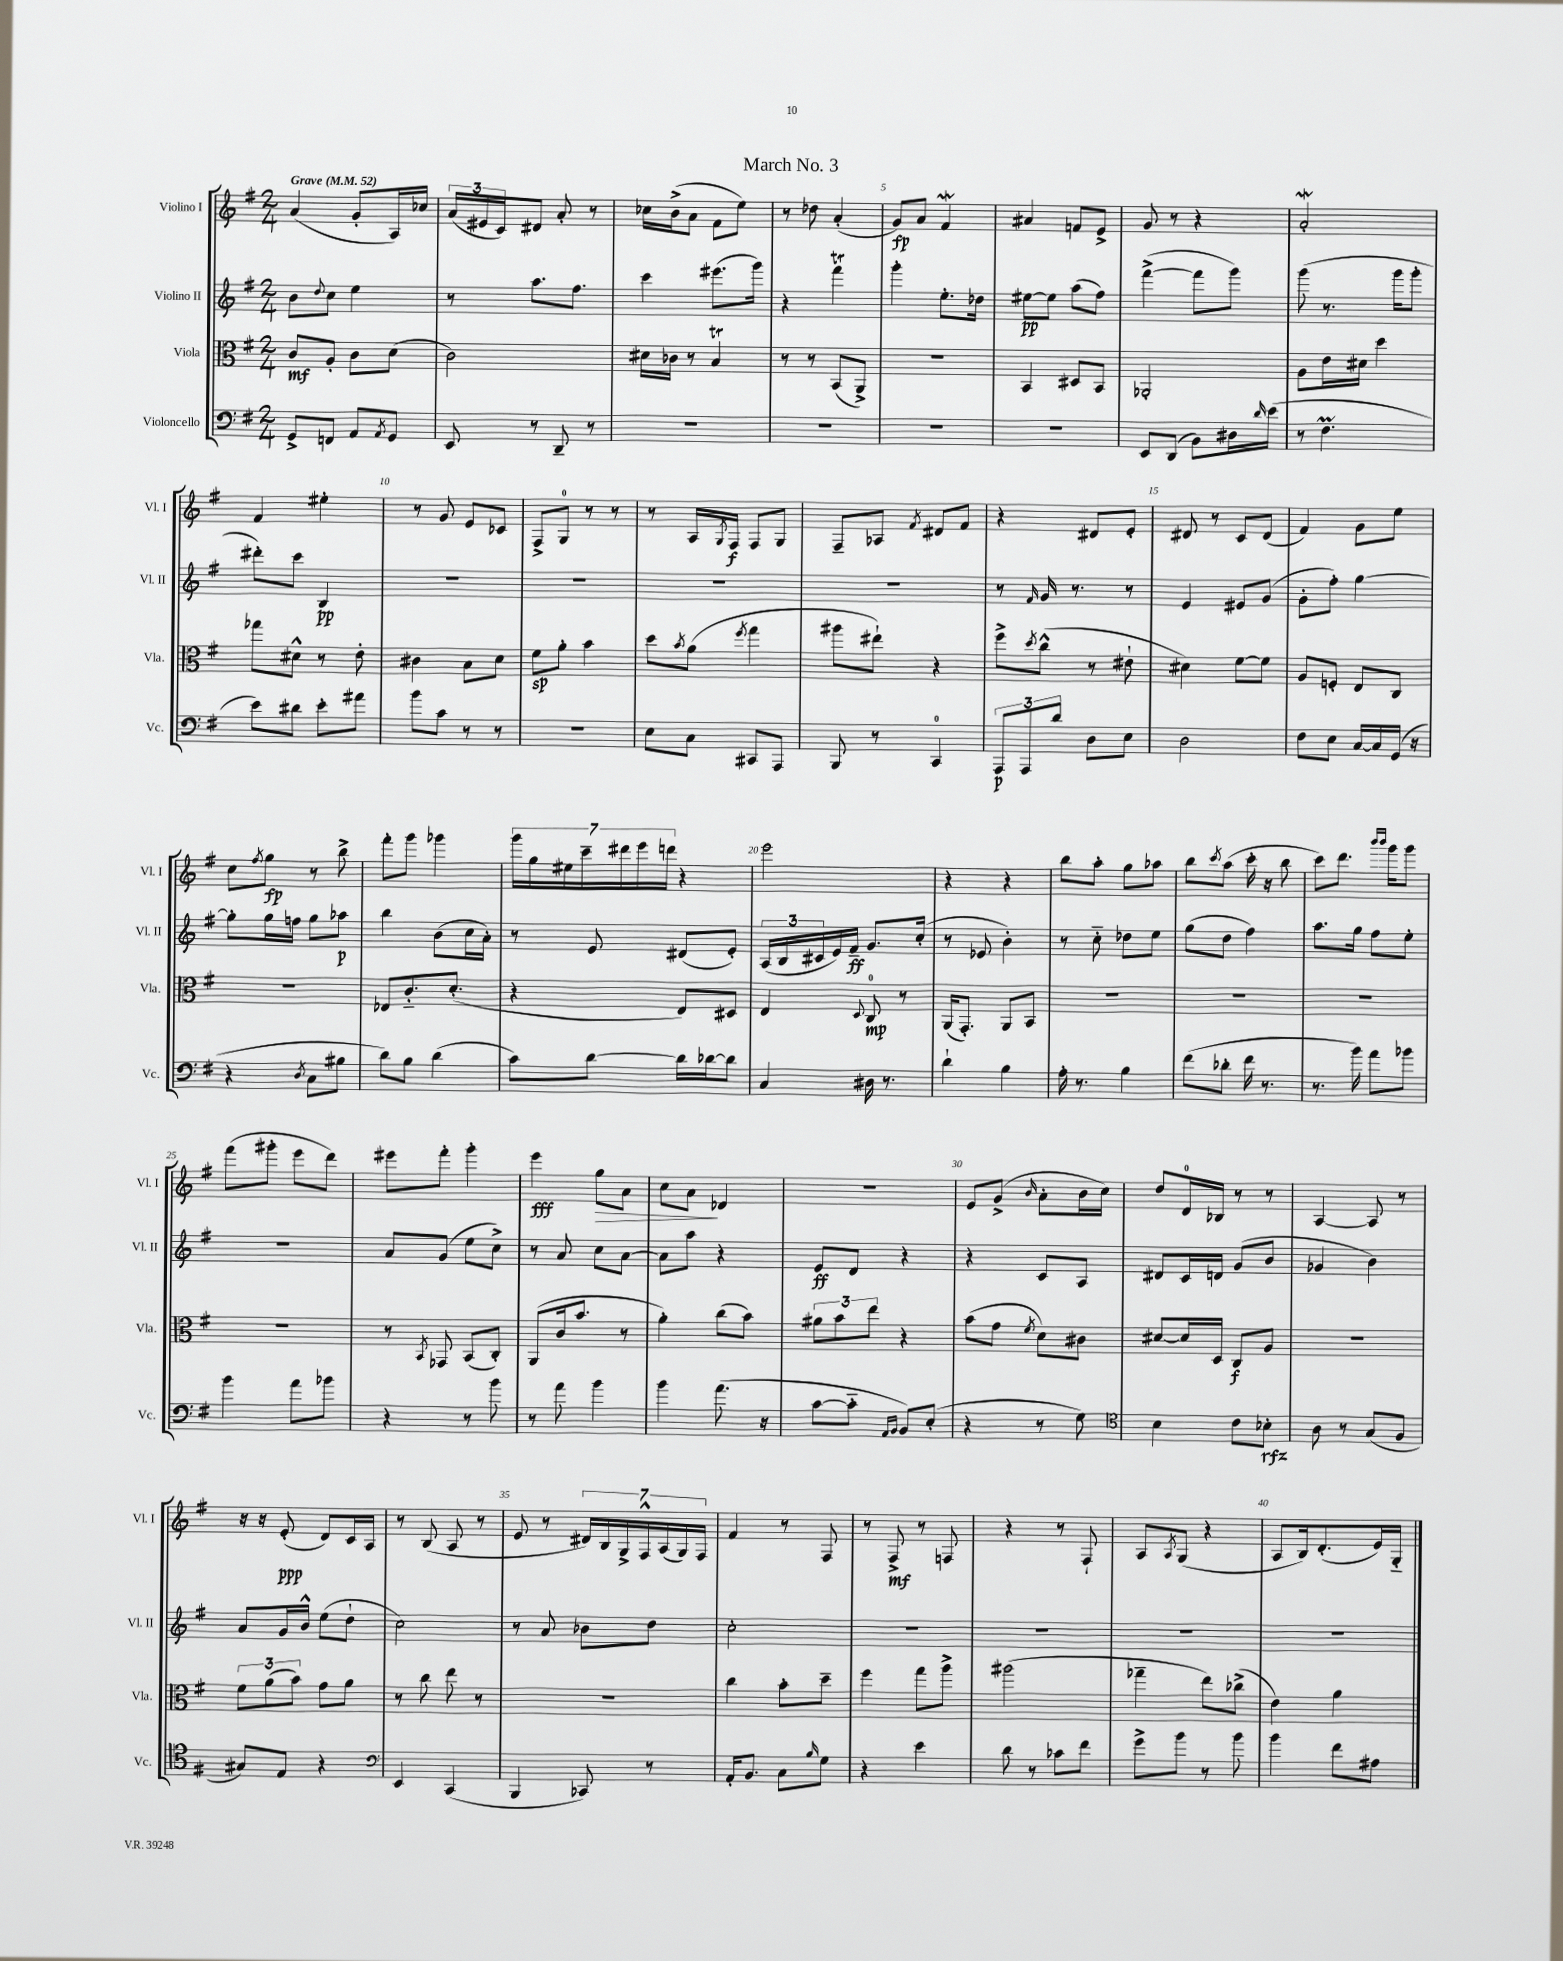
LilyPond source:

\header { title = "March No. 3" }
<<
\new StaffGroup <<
\new Staff = "s0" \with { instrumentName = "Violino I" shortInstrumentName = "Vl. I" } {
    \clef treble \key g \major \numericTimeSignature \time 2/4 \tempo "Grave" 4 = 52
    a'4( g'8-. a16) ces''16 |
    \tuplet 3/2 { a'16( eis'16 c'16) } dis'8 a'8-. r8 |
    ces''16 b'16->( a'8 fis'8 e''8) |
    r8 des''8 a'4-.( |
    g'8\fp) a'8 fis'4\mordent |
    ais'4 f'8 e'8-> |
    g'8 r8 r4 |
    a'2-.\mordent |
    fis'4 eis''4-. |
    r8 g'8 e'8 ces'8 |
    fis8-> g8-0 r8 r8 |
    r8 a16 \acciaccatura { g8 } fis16\f fis8 g8 |
    fis8-- aes8 \acciaccatura { fis'8 } dis'8 fis'8 |
    r4 dis'8 e'8-. |
    dis'8 r8 c'8 dis'8( |
    fis'4) g'8 e''8 |
    c''8 \acciaccatura { fis''8 } g''8\fp r8 b''8-> |
    fis'''8-. g'''8 ges'''4 |
    \tuplet 7/4 { g'''16 g''16 eis''16 c'''16-- dis'''16 e'''16 d'''16 } r4 |
    e'''2 |
    r4 r4 |
    b''8 a''8-. g''8 aes''8 |
    b''8 \acciaccatura { c'''8 } a''8( c'''16-. r16 b''8 |
    c'''8) d'''8. \grace { b'''16 b'''16 } g'''16 g'''8 |
    fis'''8( gis'''8-. e'''8 d'''8) |
    eis'''8 fis'''8-. g'''4-. |
    e'''4\fff g''8\> a'8 |
    c''8 a'8\! des'4 |
    r2 |
    e'8 g'8->( \grace { b'16 } a'8-. b'16 c''16) |
    d''8 d'16-0 bes16 r8 r8 |
    a4~ a8 r8 |
    r16 r16 e'8-.\ppp( d'8) c'16 a16 |
    r8 b8( a8 r8 |
    e'8 r8 \tuplet 7/4 { dis'16) b16 g16-> fis16-^ a16( g16) fis16 } |
    fis'4 r8 fis8 |
    r8 fis8->\mf r8 f8 |
    r4 r8 fis8-! |
    a8 \acciaccatura { a8 } g8( r4 |
    a8 b16) d'8.-.( e'16) g16-_ \bar "|." |
}
\new Staff = "s1" \with { instrumentName = "Violino II" shortInstrumentName = "Vl. II" } {
    \clef treble \key g \major \numericTimeSignature \time 2/4
    b'8 \appoggiatura { d''8 } c''8 e''4 |
    r8 a''8. fis''8. |
    c'''4 eis'''8.( g'''16) |
    r4 fis'''4\trill |
    g'''4-. e''8.-. des''16 |
    eis''8~\pp eis''8 a''8( fis''8) |
    fis'''4~->( fis'''8 g'''8) |
    g'''8( r8. g'''16 g'''8-. |
    dis'''8-.) c'''8 b4\pp |
    R2 |
    R2 |
    R2 |
    R2 |
    r8 \grace { fis'16 } g'16 r8. r8 |
    e'4 eis'8 g'8( |
    g'8-. fis''8-.) g''4~ |
    g''8-. g''16 f''16 g''8 aes''8\p |
    b''4 b'8( c''16 a'16-.) |
    r8 e'8 dis'8( e'8-.) |
    \tuplet 3/2 { a16( b16 cis'16 } e'16) fis'16--\ff g'8. c''16-.( |
    r8 ees'8 b'4-.) |
    r8 c''8-_ des''8 e''8 |
    g''8( d''8 fis''4) |
    a''8. g''16 fis''8 e''8-. |
    R2 |
    a'8 g'8( e''8 c''8->) |
    r8 a'8 c''8 a'8~ |
    a'8 a''8 r4 |
    e'8\ff d'8 r4 |
    r4 c'8 a8 |
    dis'8 c'16 d'16 g'8( b'8 |
    ges'4 b'4) |
    a'8 g'16 b'16-^ e''8( d''8-! |
    c''2) |
    r8 a'8 bes'8 d''8 |
    c''2-. |
    R2 |
    R2 |
    R2 |
    R2 \bar "|." |
}
\new Staff = "s2" \with { instrumentName = "Viola" shortInstrumentName = "Vla." } {
    \clef alto \key g \major \numericTimeSignature \time 2/4
    c'8\mf a8-. c'8 d'8( |
    c'2) |
    dis'16 ces'16 r8 b4\trill |
    r8 r8 b,8( a,8->) |
    R2 |
    b,4 dis8 b,8 |
    aes,2-. |
    a8 e'16 dis'16 d''4 |
    ges''8 dis'8-^ r8 e'8-. |
    cis'4 b8 d'8 |
    fis'8\sp a'8-. b'4 |
    d''8 \acciaccatura { b'8 } a'8( \acciaccatura { fis''8 } g''4 |
    ais''8 eis''8-!) r4 |
    fis''8-> \acciaccatura { d''8 } c''8-^( r8 eis'8-! |
    dis'4) fis'8~ fis'8 |
    a8 f8-. e8 c8 |
    r2 |
    ees8 c'8.-_ d'8.-.( |
    r4 e8) dis8 |
    e4 \appoggiatura { d8 } c8-0\mp r8 |
    a,16( g,8.-.) a,8 b,8 |
    R2 |
    R2 |
    R2 |
    R2 |
    r8 \acciaccatura { b,8 } ges,8 b,8( c8-.) |
    a,8( c'16 b'8. r8 |
    a'4-.) c''8( b'8) |
    \tuplet 3/2 { ais'8 b'8 e''8 } r4 |
    b'8( g'8 \acciaccatura { fis'8 } d'8) cis'8 |
    dis'8~ dis'16 d16 c8\f a8 |
    R2 |
    \tuplet 3/2 { fis'8 a'8( b'8) } g'8 a'8 |
    r8 c''8 e''8 r8 |
    R2 |
    c''4 b'8-. d''8-- |
    fis''4 g''8 a''8-> |
    ais''2( |
    ges''4-- e''8) ces''8->( |
    e'4) a'4 \bar "|." |
}
\new Staff = "s3" \with { instrumentName = "Violoncello" shortInstrumentName = "Vc." } {
    \clef bass \key g \major \numericTimeSignature \time 2/4
    g,8-> f,8 a,8 \acciaccatura { a,8 } g,8 |
    e,8 r8 d,8-- r8 |
    R2 |
    R2 |
    R2 |
    R2 |
    e,8 d,8( b,8) dis16 \grace { d'16 } e'16( |
    r8 fis4.\prall |
    e'8) dis'8 e'8-. ais'8 |
    b'8 c'8 r8 r8 |
    R2 |
    e8 c8 cis,8 a,,8 |
    b,,8 r8 c,4-0 |
    \tuplet 3/2 { a,,8\p a,,8 d'8 } d8 e8 |
    d2 |
    fis8 e8 c16~ c16 g,16( r16 |
    r4 \acciaccatura { d8 } c8 bis8 |
    d'8) b8 d'4( |
    c'8) d'8~ d'16 des'16~ des'8 |
    c4 dis16 r8. |
    d'4-! b4 |
    a16-. r8. b4 |
    fis'8( des'8-. fis'16 r8. |
    r8. b'16) a'8 bes'8 |
    b'4 a'8 bes'8 |
    r4 r8 b'8 |
    r8 a'8 b'4 |
    b'4 a'8.( r16 |
    c'8~ c'8-_ \grace { a,16 b,16 } b,8) e8-.( |
    r4 r8 g8) |
    \clef tenor b4 c'8 bes8-.\rfz |
    a8 r8 g8( fis8 |
    gis8) e8 r4 |
    \clef bass e,4 c,4( |
    b,,4 ces,8) r8 |
    a,16-. b,8. c8 \grace { b16 } g8 |
    r4 e'4 |
    d'8 r8 ces'8 fis'8 |
    g'8-> b'8 r8 b'8 |
    b'4 fis'8 ais8 \bar "|." |
}
>>
>>
\layout { \context { \Score \override BarNumber.break-visibility = ##(#f #t #t) barNumberVisibility = #(every-nth-bar-number-visible 5) } }
